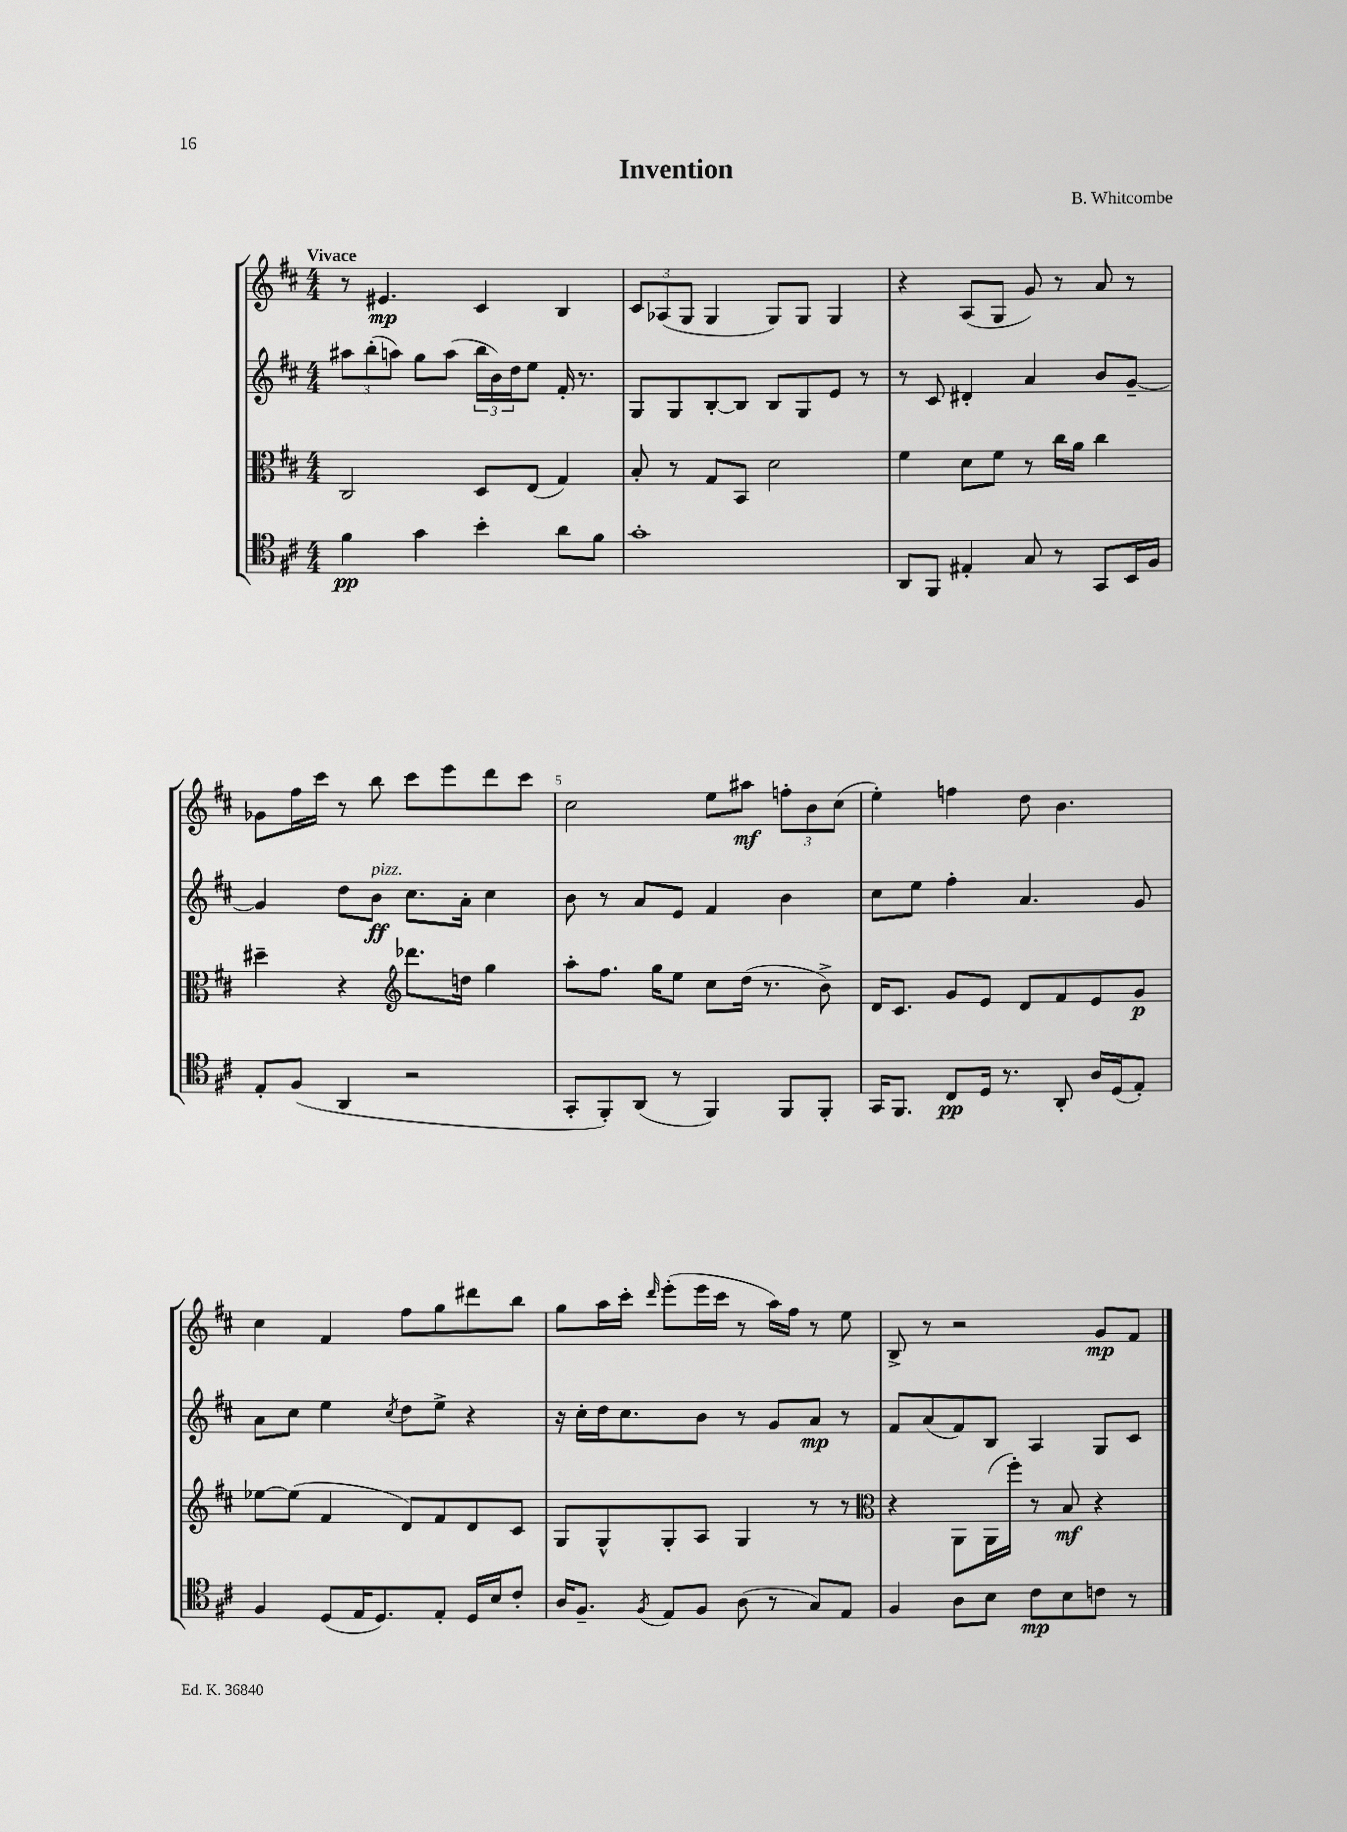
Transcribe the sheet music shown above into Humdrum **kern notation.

**kern	**kern	**kern	**kern
*staff4	*staff3	*staff2	*staff1
*clefC4	*clefC3	*clefG2	*clefG2
*k[f#c#]	*k[f#c#]	*k[f#c#]	*k[f#c#]
*M4/4	*M4/4	*M4/4	*M4/4
4f#	2C#	12aa#	8r
.	.	(12bb'	.
.	.	.	4.e#
.	.	12aa)	.
4g	.	8gg	.
.	.	(8aa	.
4b'	8D	24bb	4c#
.	.	24b)	.
.	.	24dd	.
.	(8E	8ee	.
8a	4G)	16f#'	4B
.	.	8.r	.
8f#	.	.	.
=	=	=	=
1g'	8B'	8G	12c#
.	.	.	(12A-
.	8r	8G	.
.	.	.	12G
.	8G	[8B'	4G
.	8BB	8B]	.
.	2d	8B	8G)
.	.	8G	8G
.	.	8e	4G
.	.	8r	.
=	=	=	=
8AA	4f#	8r	4r
8FF#	.	8c#	.
4E#'	8d	4d#'	(8A
.	8f#	.	8G
8G	8r	4a	8g)
8r	16cc#	.	8r
.	16a	.	.
8GG	4cc#	8b	8a
16BB	.	[8g~	8r
16F#	.	.	.
=	=	=	=
8E'	4dd#~	4g]	8g-
(8F#	.	.	16ff#
.	.	.	16ccc#
4AA	4r	8dd	8r
.	.	8b	8bb
*	*clefG2	*	*
2r	8.ddd-	8.cc#	8ccc#
.	.	.	8eee
.	16dd	16a'	.
.	4gg	4cc#	8ddd
.	.	.	8ccc#
=	=	=	=
8GG'	8aa'	8b	2cc#
8FF#')	8.ff#	8r	.
(8AA	.	8a	.
.	16gg	.	.
8r	8ee	8e	.
4FF#)	8cc#	4f#	8ee
.	(16dd	.	8aa#
.	8.r	.	.
8FF#	.	4b	12ff'
.	.	.	12b
8FF#'	8b^)	.	.
.	.	.	(12cc#
=	=	=	=
16GG	16d	8cc#	4ee')
8.FF#	8.c#	.	.
.	.	8ee	.
8C#	8g	4ff#'	4ff
16D	8e	.	.
8.r	.	.	.
.	8d	4.a	8dd
8AA'	8f#	.	4.b
16A	8e	.	.
(16D	.	.	.
8E')	8g	8g	.
=	=	=	=
4F#	[8ee-	8a	4cc#
.	(8ee-]	8cc#	.
(8D	4f#	4ee	4f#
16E	.	.	.
8.D)	.	.	.
.	.	8qcc#	.
.	8d)	8dd	8ff#
8E'	8f#	8ee^	8gg
16D	8d	4r	8ddd#
16B	.	.	.
8c#'	8c#	.	8bb
=	=	=	=
16A	8G	16r	8gg
8.F#~	.	16cc#'	.
.	8G^^	16dd	16aa
.	.	8.cc#	16ccc#'
8qF#	.	.	16qqddd
8E	8G'	.	(8eee'
8F#	8A	8b	16eee
.	.	.	16ccc#
(8A	4G	8r	8r
8r	.	8g	16aa)
.	.	.	16ff#
8G)	8r	8a	8r
8E	8r	8r	8ee
=	=	=	=
*	*clefC3	*	*
4F#	4r	8f#	8B^
.	.	(8a	8r
8A	8AA	8f#)	2r
8B	(16AA	8B	.
.	16ff#')	.	.
8c#	8r	4A	.
8B	8B	.	.
8c	4r	8G	8g
8r	.	8c#	8f#
==	==	==	==
*-	*-	*-	*-
